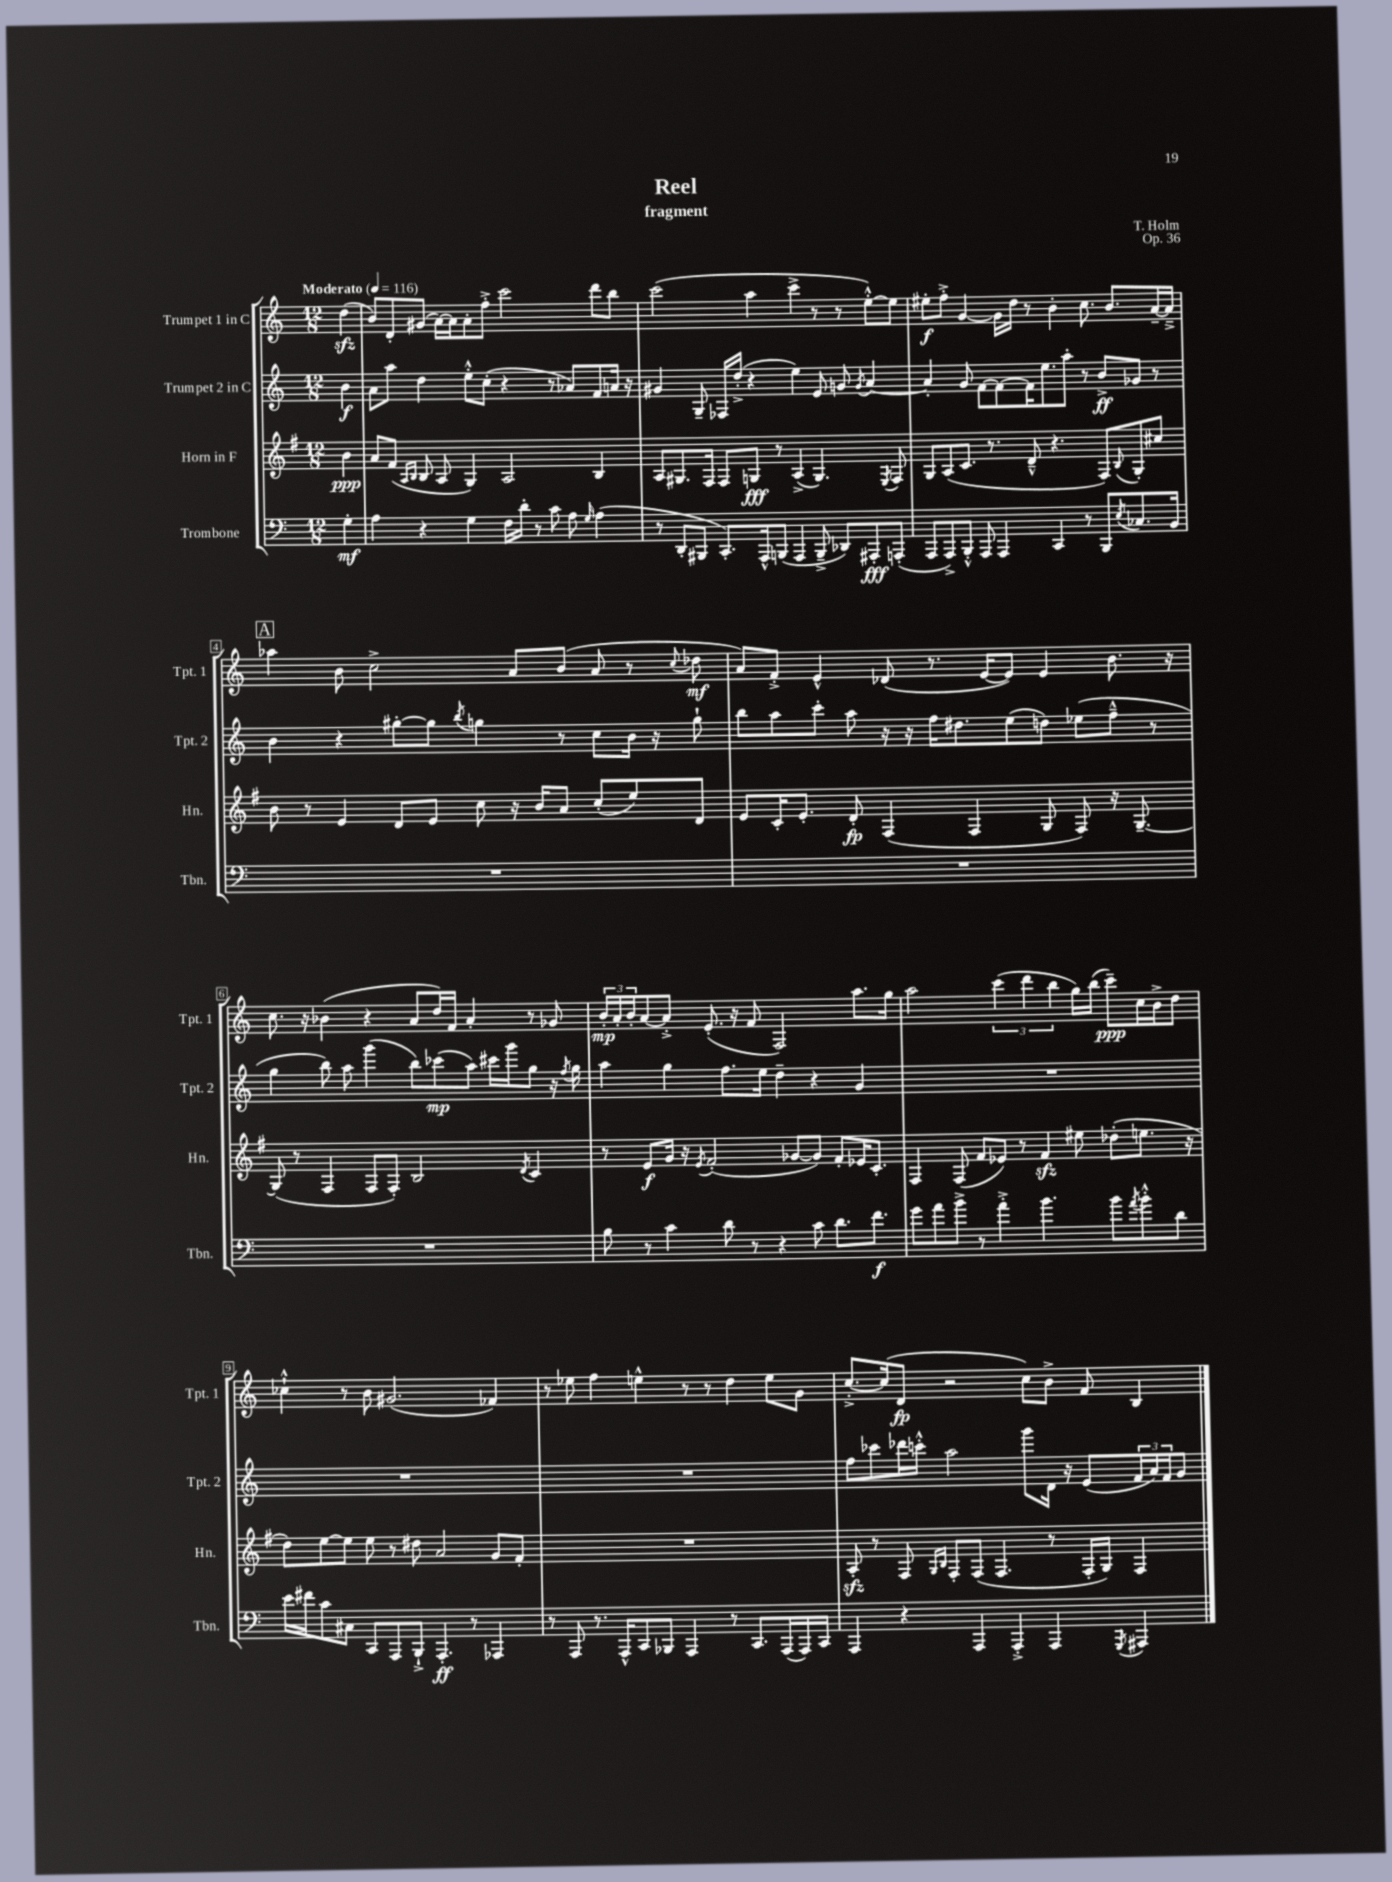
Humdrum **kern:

**kern	**dynam	**kern	**dynam	**kern	**dynam	**kern	**dynam
*part4	*part4	*part3	*part3	*part2	*part2	*part1	*part1
*staff4	*staff4	*staff3	*staff3	*staff2	*staff2	*staff1	*staff1
*I"Trombone	*	*I"Horn in F	*	*I"Trumpet 2 in C	*	*I"Trumpet 1 in C	*
*I'Tbn.	*	*I'Hn.	*	*I'Tpt. 2	*	*I'Tpt. 1	*
*clefF4	*	*clefG2	*	*clefG2	*	*clefG2	*
*k[]	*	*k[f#]	*	*k[]	*	*k[]	*
*M12/8	*	*M12/8	*	*M12/8	*	*M12/8	*
*MM116	*	*MM116	*	*MM116	*	*MM116	*
=	=	=	=	=	=	=	=
!	!	!	!	!	!	!LO:TX:a:B:t=Moderato	!
4G'\	mf	4b\	ppp	4b\	f	(4ddzz\	.
=1	=1	=1	=1	=1	=1	=1	=1
4A\	.	8a/L	.	8a\L	.	8b/L)	.
.	.	(8f#/J	.	8aa\J	.	8d'/	.
.	.	16qqA/LL	.	.	.	.	.
.	.	16qqB/JJ	.	.	.	.	.
4r	.	8B/	.	4dd\	.	(8g#X/J	.
.	.	8A/	.	.	.	[16a\LL)	.
.	.	.	.	.	.	16a\J]	.
4G\	.	4G/)	.	8ee'^^\L	.	8a'\	.
.	.	.	.	(8cc'\J	.	8ff'^\J	.
16F\LL	.	2A/	.	4r	.	2ccc\	.
16d'\JJ	.	.	.	.	.	.	.
8r	.	.	.	.	.	.	.
8c\	.	.	.	8r	.	.	.
8A\	.	.	.	8a-X/L)	.	.	.
16qqG/	.	.	.	.	.	.	.
(4A\	.	4B/	.	8f/	.	8ddd\L	.
.	.	.	.	16an/Jk	.	8bb\J	.
.	.	.	.	16r	.	.	.
=2	=2	=2	=2	=2	=2	=2	=2
8r	.	8A/L	.	4g#X/	.	(2ccc\	.
8DD'/L	.	8.G#X/	.	.	.	.	.
8BBB#X/J	.	.	.	8G~/	.	.	.
.	.	16F#/Jk	.	.	.	.	.
8.CC'/L)	.	8F#/L	.	16F-X/LL	.	.	.
.	.	.	.	(16dd'^/JJ	.	.	.
.	.	8Gn/J	fff	4r	.	4aa\	.
16AAA^^/k	.	.	.	.	.	.	.
(8BBBn/J	.	8r	.	.	.	.	.
4AAA/	.	(4A^/	.	4ee\)	.	4ccc^\	.
8BBB~^/	.	4.G/)	.	8e/	.	8r	.
8DD-X/L)	.	.	.	8gn/	.	8r	.
.	.	.	.	8qg/	.	.	.
8AAA#X'/	fff	.	.	[4a/	.	[8ee'^^\L)	.
.	.	8qE/	.	.	.	.	.
(8AAAn'/J	.	8F#/	.	.	.	8ee\J]	.
=3	=3	=3	=3	=3	=3	=3	=3
8AAA/L	.	8G/L	.	4a'/]	.	8ee#X'\L	f
8AAA^/)	.	(8A/	.	.	.	8ff'^\J	.
8BBB'^^/J	.	8.c/J	.	8g/	.	[4g/	.
8AAA/	.	.	.	[8f\L	.	.	.
.	.	8.r	.	.	.	.	.
4AAA/	.	.	.	8f\_	.	16g\LL]	.
.	.	.	.	.	.	16dd\JJ	.
.	.	8d~^^/	.	16f\K]	.	8r	.
.	.	.	.	8.ee\	.	.	.
4CC/	.	4.r	.	.	.	4b'\	.
.	.	.	.	8aa'\J	.	.	.
8r	.	.	.	8r	.	8.cc\	.
8BBB/L	.	8F#/L)	.	8b^/L	ff	.	.
.	.	.	.	.	.	8.b/L	.
8qE/	.	8qqB/	.	.	.	.	.
8.C-X/	.	8G'/	.	8g-X/J	.	.	.
.	.	8cc#X/J	.	8r	.	[16a~/L	.
16BB/Jk	.	.	.	.	.	16a~^/JJ]	.
!!LO:LB:g=z
!!LO:REH:place=s1:t=A
=4	=4	=4	=4	=4	=4	=4	=4
1.r	.	8b\	.	4b\	.	4aa-X\	.
.	.	8r	.	.	.	.	.
.	.	4e/	.	4r	.	8b\	.
.	.	.	.	.	.	2cc^\	.
.	.	8d/L	.	[8gg#X'\L	.	.	.
.	.	8e/J	.	8gg#\J]	.	.	.
.	.	.	.	8qbb/	.	.	.
.	.	8cc\	.	4ggn\	.	.	.
.	.	16r	.	.	.	8a/L	.
.	.	16b/KL	.	.	.	.	.
.	.	8a/J	.	8r	.	(8b/J	.
.	.	(8cc'/L	.	8cc\L	.	8a/	.
.	.	8ee/)	.	16b\Jk	.	8r	.
.	.	.	.	16r	.	.	.
.	.	.	.	.	.	8qqcc/	.
.	.	8d/J	.	8gg`\	.	8dd-X\	mf
=5	=5	=5	=5	=5	=5	=5	=5
1.r	.	8e/L	.	8bb\L	.	8a/L)	.
.	.	16c'/K	.	8aa\	.	8f'^/J	.
.	.	8.e'/J	.	.	.	.	.
.	.	.	.	8ccc'\J	.	4e^^/	.
.	.	8d'/	fp	8aa\	.	.	.
.	.	(4F#/	.	16r	.	(8d-X/	.
.	.	.	.	16r	.	.	.
.	.	.	.	16ff\KL	.	8.r	.
.	.	.	.	8.dd#X\	.	.	.
.	.	4F#/	.	.	.	.	.
.	.	.	.	.	.	[16e/KL	.
.	.	.	.	(8ee\	.	8e/J])	.
.	.	8G/	.	8ddn\J)	.	4e/	.
.	.	8F#/)	.	(8ee-X\L	.	.	.
.	.	16r	.	8ff~^^\J	.	8.b\	.
.	.	[8.G~/	.	.	.	.	.
.	.	.	.	8r	.	.	.
.	.	.	.	.	.	16r	.
!!LO:LB:g=z
=6	=6	=6	=6	=6	=6	=6	=6
1.r	.	(8G/]	.	4gg\	.	8.cc\	.
.	.	8r	.	.	.	.	.
.	.	.	.	.	.	16r	.
.	.	4F#/	.	8bb\)	.	(4b-X\	.
.	.	.	.	8aa\	.	.	.
.	.	8F#/L	.	(4ggg\	.	4r	.
.	.	8F#'/J)	.	.	.	.	.
.	.	2B/	.	8bb\L)	.	8a/L	.
.	.	.	.	(8ccc-X\	mp	16dd/L)	.
.	.	.	.	.	.	16f/JJ	.
.	.	.	.	8aa\J)	.	4a'/	.
.	.	.	.	16ccc#X\LL	.	.	.
.	.	.	.	16ggg\J	.	.	.
.	.	8qd/	.	.	.	.	.
.	.	4c/	.	8gg\J	.	8r	.
.	.	.	.	16r	.	8g-X/	.
.	.	.	.	8qff/	.	.	.
.	.	.	.	16gg\	.	.	.
=7	=7	=7	=7	=7	=7	=7	=7
8B\	.	8r	.	4aa\	.	24b'/LL	mp
.	.	.	.	.	.	24a'/	.
.	.	.	.	.	.	24b'/J	.
8r	.	8e/L	f	.	.	[8a/	.
4c\	.	16g/Jk	.	4gg\	.	8a'^/J]	.
.	.	16r	.	.	.	.	.
.	.	8qe/	.	.	.	.	.
.	.	(2f#'/	.	.	.	(8.e'/	.
8d\	.	.	.	8.ff\L	.	.	.
.	.	.	.	.	.	16r	.
8r	.	.	.	.	.	8f/	.
.	.	.	.	16ee\Jk	.	.	.
4r	.	.	.	4dd~\	.	2F/)	.
.	.	[8g-X/L	.	.	.	.	.
8c\	.	8g-/J])	.	4r	.	.	.
8.d\L	.	8f#'/L	.	.	.	.	.
.	.	16e-X/K	.	4g/	.	8.aa\L	.
8.f\J	f	8.c'/J	.	.	.	.	.
.	.	.	.	.	.	16gg\Jk	.
=8	=8	=8	=8	=8	=8	=8	=8
8g\L	.	4F#/	.	1.r	.	2aa\	.
8a\	.	.	.	.	.	.	.
8b^\J	.	(8F#/	.	.	.	.	.
8r	.	8f#/L	.	.	.	.	.
4a'^\	.	8e-X/J)	.	.	.	(6ccc\	.
.	.	8r	.	.	.	.	.
.	.	.	.	.	.	6ddd\	.
4.b\	.	4f#zz/	.	.	.	.	.
.	.	.	.	.	.	6bb\	.
.	.	8ee#X\	.	.	.	16gg\LL)	.
.	.	.	.	.	.	(16bb\JJ	.
8b\L	.	(8dd-X'\L	.	.	.	8ccc~\L)	ppp
8qa/	.	.	.	.	.	.	.
8b'^^\	.	8.een\J	.	.	.	16cc\L	.
.	.	.	.	.	.	16b^\J	.
8d\J	.	.	.	.	.	8dd\J	.
.	.	16r	.	.	.	.	.
!!LO:LB:g=z
=9	=9	=9	=9	=9	=9	=9	=9
16e\LL	.	8dd\L)	.	1.r	.	4cc-X`^^\	.
16f#X\J	.	.	.	.	.	.	.
8c\	.	[8ee\	.	.	.	.	.
8C#X\J	.	8ee\J]	.	.	.	8r	.
8CC/L	.	8ee\	.	.	.	8b\	.
8AAA/	.	8r	.	.	.	(2.g#X/	.
8BBB`^/J	.	8dd#X\	.	.	.	.	.
4.AAA'/	ff	2a/	.	.	.	.	.
8r	.	.	.	.	.	.	.
4AAA-X/	.	8g/L	.	.	.	4f-X/)	.
.	.	8f#'/J	.	.	.	.	.
=10	=10	=10	=10	=10	=10	=10	=10
8r	.	1.r	.	1.r	.	8r	.
8AAA/	.	.	.	.	.	8ee-X\	.
8.r	.	.	.	.	.	4ff\	.
16AAA^^/KL	.	.	.	.	.	.	.
8CC/	.	.	.	.	.	4een^^\	.
8BBB-X/J	.	.	.	.	.	.	.
4AAA/	.	.	.	.	.	8r	.
.	.	.	.	.	.	8r	.
8r	.	.	.	.	.	4dd\	.
8.CC/L	.	.	.	.	.	.	.
.	.	.	.	.	.	8ee\L	.
(16AAA/L	.	.	.	.	.	.	.
16AAA/)	.	.	.	.	.	8g\J	.
16CC/JJ	.	.	.	.	.	.	.
=11	=11	=11	=11	=11	=11	=11	=11
4AAA/	.	8Azz'/	.	8ff\L	.	[8.cc'^/L	.
.	.	8r	.	8ccc-X\	.	.	.
.	.	.	.	.	.	(16cc/k]	.
4r	.	8F#/	.	16ddd-X\L	.	8d/J	fp
.	.	.	.	16cccn'^^\JJ	.	.	.
.	.	16qqG/LL	.	.	.	.	.
.	.	16qqB/JJ	.	.	.	.	.
.	.	8F#'/L	.	2aa\	.	2r	.
4AAA/	.	(8F#/J	.	.	.	.	.
.	.	4.F#/	.	.	.	.	.
4AAA'^/	.	.	.	.	.	.	.
.	.	.	.	8ggg\L	.	8cc\L)	.
4AAA/	.	8r	.	16d\Jk	.	8b^\J	.
.	.	.	.	16r	.	.	.
.	.	16F#'/LL	.	(8e/L	.	8f/	.
.	.	16G/JJ)	.	.	.	.	.
8qGGG/	.	.	.	.	.	.	.
4AAA#X/	.	4F#/	.	24f/L	.	4B/	.
.	.	.	.	24a/)	.	.	.
.	.	.	.	24f/J	.	.	.
.	.	.	.	8g/J	.	.	.
==	==	==	==	==	==	==	==
*-	*-	*-	*-	*-	*-	*-	*-
